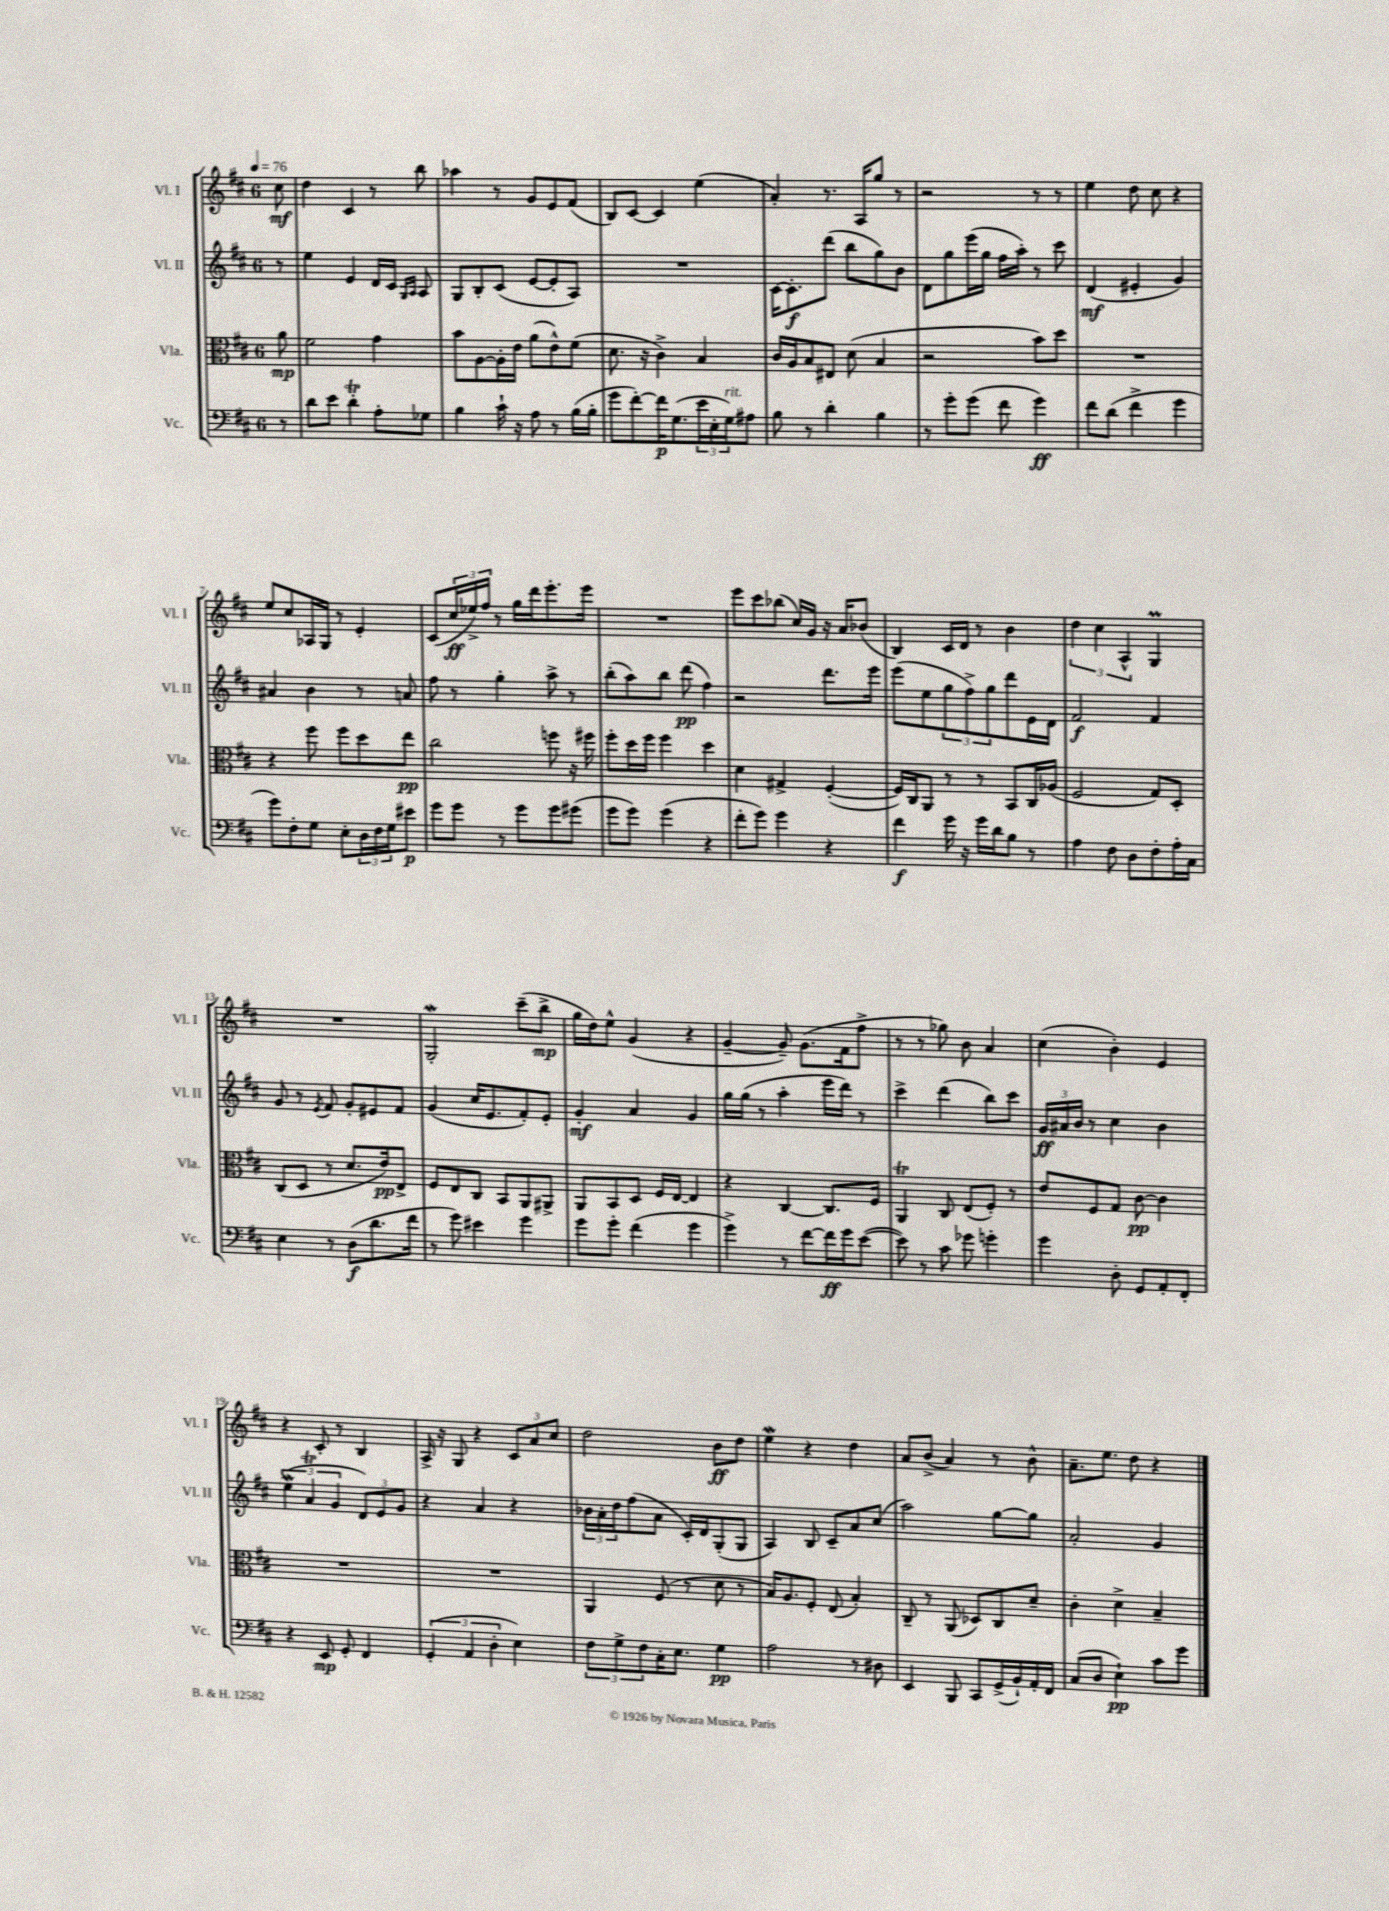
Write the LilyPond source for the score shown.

<<
\new StaffGroup <<
\new Staff = "s0" \with { instrumentName = "Vl. I" shortInstrumentName = "Vl. I" } {
    \clef treble \key d \major \once \override Staff.TimeSignature.style = #'single-digit \time 6/8 \partial 8 \tempo 4 = 76
    cis''8\mf |
    d''4 cis'4 r8 b''8 |
    aes''4 r8 g'8 e'8 fis'8( |
    b8) cis'8~ cis'4 e''4( |
    a'4-.) r8. a16 g''8 r8 |
    r2 r8 r8 |
    e''4 d''8 cis''8 r4 |
    e''8 cis''8 aes16 g16 r8 e'4-. |
    cis'8( \tuplet 3/2 { cis''16\ff ees''16->) fis''16 } r8 g''16 d'''16 e'''8.-. e'''16 |
    R2. |
    e'''8 cis'''8 bes''8( cis''16) g'16 r16 a'16 bes'8( |
    b4) cis'16 d'16 r8 b'4 |
    \tuplet 3/2 { d''4 cis''4 a4-^ } g4\prall |
    R2. |
    g2-.\mordent cis'''8--( b''8->\mp |
    g''16 d''16) e''8-^ g'4( r4 |
    g'4~-- g'8--) g'8.( fis'16 fis''8-> |
    r8 r8 ges''8) b'8 a'4 |
    cis''4( b'4-.) e'4 |
    r4 cis'8-. r8 b4 |
    a16-> r16 g8 r4 \tuplet 3/2 { cis'8 a'8 cis''8 } |
    d''2 b'8\ff d''8 |
    e''4\mordent r4 d''4 |
    a'8 b'8->( a'4) r8 b'8-^ |
    a'8.-- e''8. d''8 r4 \bar "|." |
}
\new Staff = "s1" \with { instrumentName = "Vl. II" shortInstrumentName = "Vl. II" } {
    \clef treble \key d \major \once \override Staff.TimeSignature.style = #'single-digit \time 6/8 \partial 8
    r8 |
    e''4 e'4 d'16 cis'16 \grace { g16 a16 } a8 |
    g8 b8-. cis'8( e'8~ e'8-. a8) |
    R2. |
    cis'16~ cis'8.-.\f d'''8( b''8 g''8) b'8 |
    d'8 g''8 e'''16( g''16 fis''16 a''16-.) r8 cis'''8 |
    d'4\mf( eis'4-. g'4) |
    ais'4 b'4 r8 a'8 |
    fis''8 r8 g''4-. a''8-> r8 |
    b''8-.( a''8) b''8 d'''8\pp( fis''4) |
    r2 d'''8. e'''16 |
    e'''8( e''8 \tuplet 3/2 { g''8 fis''8->) g''8 } d'''8 e'16 d'16 |
    fis'2\f fis'4 |
    g'8 r8 \acciaccatura { e'8 } fis'8 g'8-. eis'8 fis'8 |
    g'4( cis''16 e'8. fis'8-.) e'8-. |
    g'4-.\mf a'4 g'4 |
    g''16 g''16( r8 a''4-. e'''16 d'''16) r8 |
    cis'''4-> d'''4( b''8) cis'''8 |
    \tuplet 3/2 { g'16\ff ais'16 b'16 } r8 cis''4 b'4 |
    \tuplet 3/2 { e''4\mordent( a'4\trill g'4 } \tuplet 3/2 { d'8) e'8 g'8 } |
    r4 a'4 r4 |
    \tuplet 3/2 { bes'16 a'16-. d''16 } fis''8( a'8 cis'16-.) d'16 g8-.( g8 |
    a4) b8 cis'8-- a'8 cis''8( |
    a''2) g''8~ g''8 |
    a'2-. g'4 \bar "|." |
}
\new Staff = "s2" \with { instrumentName = "Vla." shortInstrumentName = "Vla." } {
    \clef alto \key d \major \once \override Staff.TimeSignature.style = #'single-digit \time 6/8 \partial 8
    a'8\mp |
    fis'2 g'4 |
    b'8 a8~ a16-. e'16 a'8( e'8-^) fis'8( |
    d'8. r16 cis'4->) b4 |
    cis'16 a16 b8 eis8 d'8( b4 |
    r2 b'8) d''8 |
    R2. |
    r4 fis''8 fis''8 d''8 e''8\pp |
    cis''2 f''8 r16 fis''16 |
    fis''8-. d''16 fis''16 fis''4 d''4 |
    d'4 gis4-> fis4~-.( |
    fis16) cis16 a,8 r8 r8 b,8 cis16 aes16( |
    fis2 g8) d8-. |
    cis8( d8 r8 d'8. e'16\pp) e8-> |
    fis8 e8 cis8 b,8 a,8 ais,8-> |
    a,8 b,8 d8 fis16 e16~ e4 |
    r4 cis4~ cis8. fis16 |
    a,4\trill cis8 e8( fis8-.) r8 |
    e'8 fis8 g8 cis'8~\pp cis'4 |
    R2. |
    R2. |
    a,4 fis8( r8 d'8 r8 |
    b16) a8. fis8-. e8( b4-.) |
    cis8-- r8 a,8( des8) cis8 d'8-- |
    cis'4-. d'4-> b4-- \bar "|." |
}
\new Staff = "s3" \with { instrumentName = "Vc." shortInstrumentName = "Vc." } {
    \clef bass \key d \major \once \override Staff.TimeSignature.style = #'single-digit \time 6/8 \partial 8
    r8 |
    d'8 e'8 d'4-.\trill a8-. ges8 |
    b4 cis'16-! r16 a8 r8 b16( b16-. |
    g'8 fis'8~-.) fis'16\p g8.( \tuplet 3/2 { e'16 e16-. g16^\markup { \italic "rit." }) } ais8 |
    b8 r8 d'4-. b4 |
    r8 g'8-. g'8( fis'8 g'4\ff) |
    fis'8 d'8( fis'4-> g'4 |
    g'8) fis8-. g8 e8-. \tuplet 3/2 { d16 fis16 g16 } eis'8\p |
    g'8 g'8 r8 g'8 g'8 gis'8( |
    g'8 g'8) g'4( r4 |
    fis'8-. g'8) g'4 r4 |
    fis'4\f g'16 r16 g'16 d'16 b8 r8 |
    a4 fis8 d8 fis8-. a16-. cis16 |
    e4 r8 d8\f( d'8. fis'16 |
    r8 g'8) eis'4 g'4 |
    g'8 g'8-. fis'4( g'4 |
    g'4->) r8 fis'8~ fis'16\ff g'16 e'8~( |
    e'8) r8 cis'8 ges'8 g'4-. |
    g'4 d8-. g,8 a,8-. fis,8-. |
    r4 e,8\mp g,8-. fis,4 |
    \tuplet 3/2 { g,4-.( a,4 d4-. } e4) |
    \tuplet 3/2 { fis8 g8-> fis8 } cis16-. e8. g4\pp |
    a2 r8 dis8 |
    e,4 b,,8 cis,8 g,16->( b,16-!) a,16-. fis,16 |
    cis8( d8 e4-!\pp) cis'8 g'8 \bar "|." |
}
>>
>>
